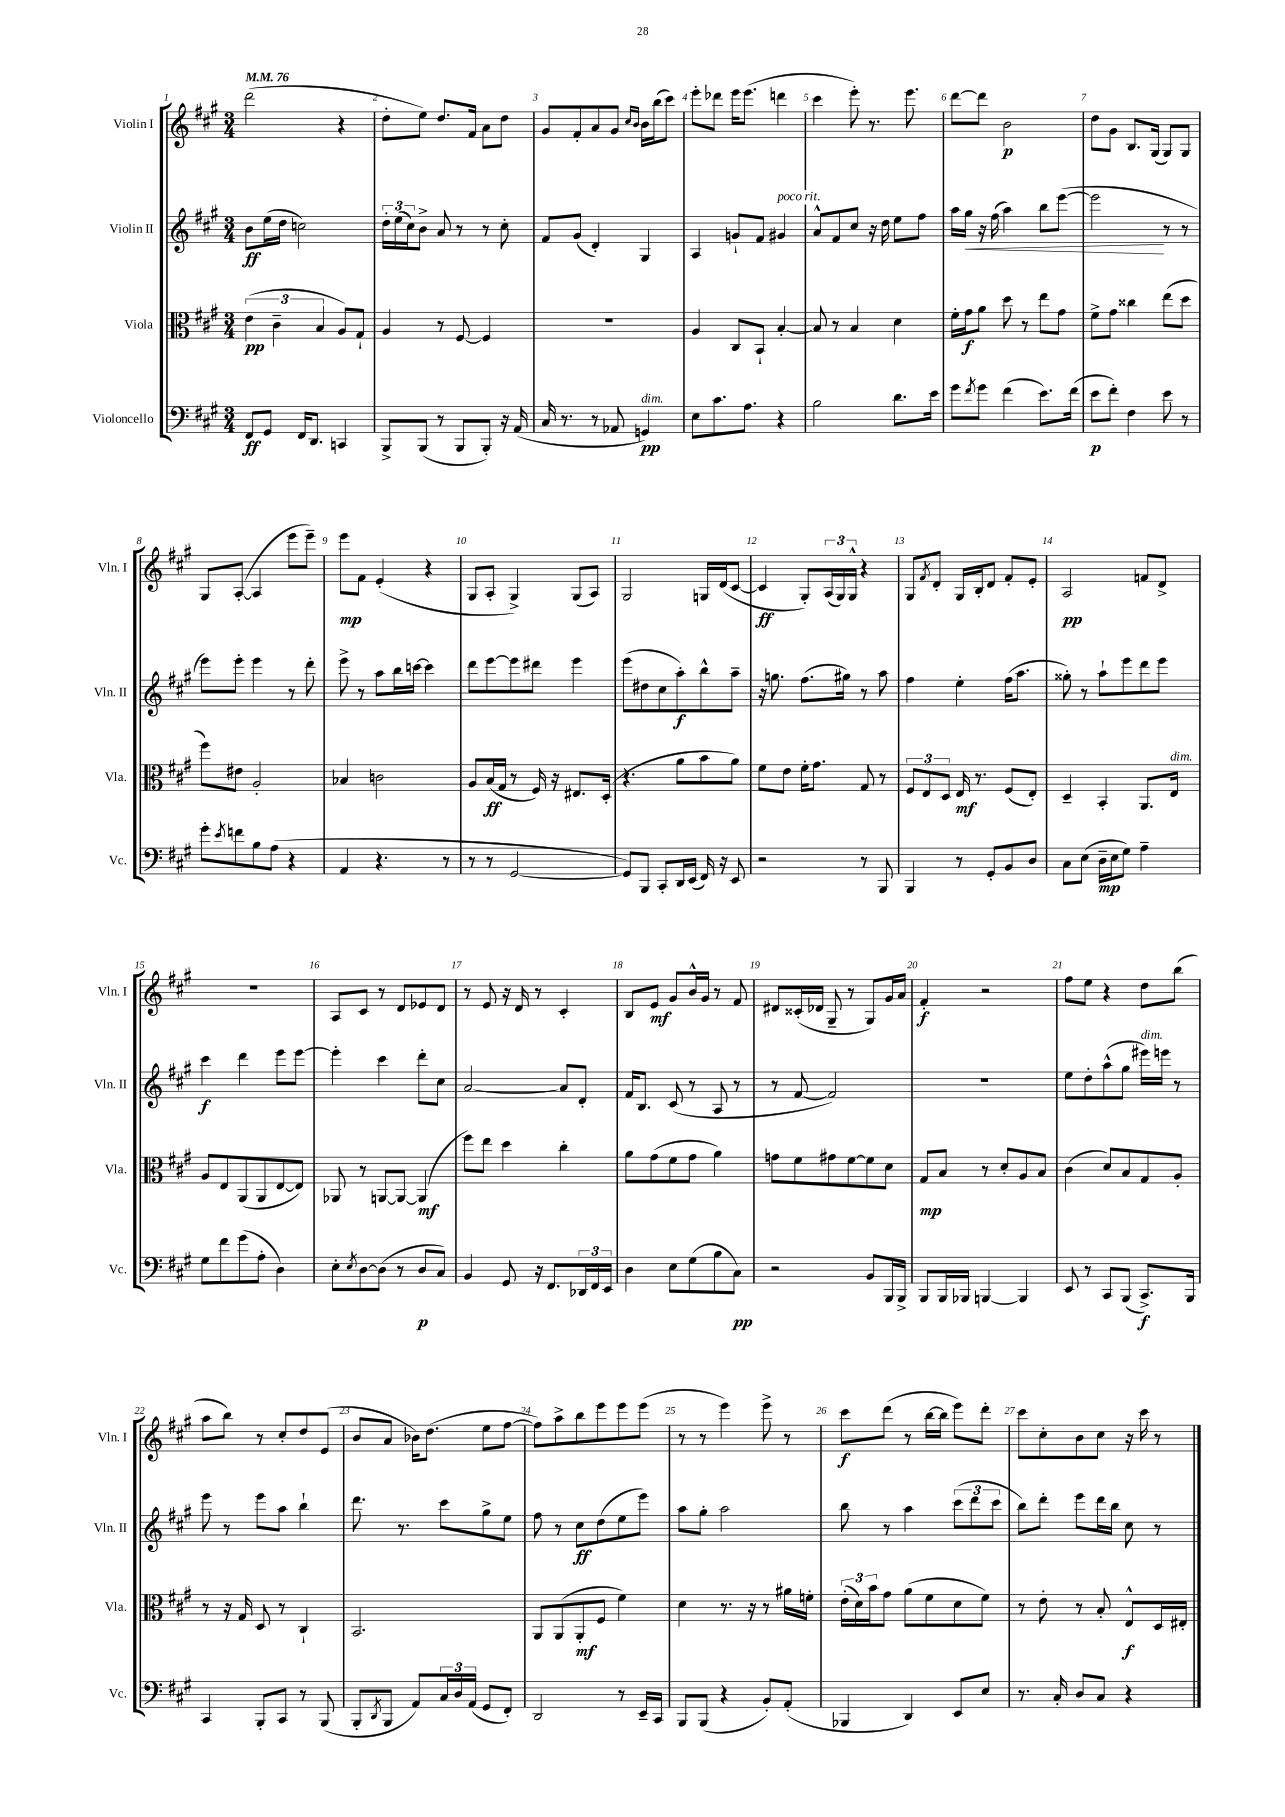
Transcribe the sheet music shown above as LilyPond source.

<<
\new StaffGroup <<
\new Staff = "s0" \with { instrumentName = "Violin I" shortInstrumentName = "Vln. I" } {
    \clef treble \key a \major \numericTimeSignature \time 3/4 \tempo 4 = 76
    d'''2( r4 |
    d''8-. e''8) d''8. fis'16 a'8 d''8 |
    gis'8 fis'8-. a'8 gis'8 \grace { cis''16 b'16 } b'16 b''16( cis'''8) |
    e'''8-. des'''8 e'''16 e'''8.( d'''4 |
    cis'''4 e'''8-.) r8. e'''8. |
    d'''8~ d'''8 b'2\p |
    d''8 gis'8 b8. gis16( gis8) gis8 |
    gis8 a8~-.( a4 e'''8 e'''8--) |
    e'''8\mp fis'8 e'4-.( r4 |
    gis8 a8-. gis4->) gis8( a8) |
    gis2 g16 d'16( cis'8~ |
    cis'4\ff gis8-.) \tuplet 3/2 { a16( gis16) gis16-^ } r4 |
    gis8 \acciaccatura { fis'8 } d'8-. gis16 b16-. d'8 fis'8-. e'8-. |
    a2\pp f'8 d'8-> |
    R2. |
    a8 cis'8 r8 d'8 ees'8 d'8 |
    r8 e'8 r16 d'16 r8 cis'4-. |
    b8 e'8\mf gis'8 b'16-^ gis'16 r8 fis'8 |
    dis'8 cisis'16-.( des'16 gis8-- r8 gis8) gis'16 a'16 |
    fis'4-.\f r2 |
    fis''8 e''8 r4 d''8 b''8( |
    a''8 b''8) r8 cis''8-. d''8 e'8( |
    b'8 a'8 bes'16) d''8.( e''8 fis''8~ |
    fis''8) a''8-> b''8 e'''8 e'''8 e'''8( |
    r8 r8 e'''4) e'''8-> r8 |
    cis'''8\f d'''8( r8 b''16~ b''16 e'''8) d'''8-. |
    cis'''8 cis''8-. b'8 cis''8 r16 cis'''16 r8 \bar "|." |
}
\new Staff = "s1" \with { instrumentName = "Violin II" shortInstrumentName = "Vln. II" } {
    \clef treble \key a \major \numericTimeSignature \time 3/4
    b'8\ff e''16( d''16 c''2) |
    \tuplet 3/2 { d''16-. e''16( cis''16) } b'8-> a'8 r8 r8 cis''8-. |
    fis'8 gis'8( d'4-.) gis4 |
    a4 g'8-! fis'8 gis'4^\markup { \italic "poco rit." } |
    a'8-^ fis'8 cis''8 r16 d''16 e''8 fis''8 |
    a''16 gis''16\< r16 fis''16( a''4) b''8 e'''8~( |
    e'''2\! r8 r8 |
    e'''8) e'''8-. e'''4 r8 d'''8-. |
    e'''8-> r8 a''8 b''16 c'''16~ c'''4 |
    d'''8 e'''8~ e'''8 dis'''8 e'''4 |
    e'''8( dis''8 cis''8 a''8-.\f) b''8-^ a''8-- |
    r16 g''8. fis''8.( gis''16) r8 a''8 |
    fis''4 e''4-. fis''16( a''8. |
    gisis''8-.) r8 a''8-! e'''8 d'''8 e'''8 |
    cis'''4\f d'''4 e'''8 e'''8~ |
    e'''4-. cis'''4 d'''8-. cis''8 |
    a'2~ a'8 d'8-. |
    fis'16 b8. cis'8( r8 a8 r8 |
    r8 fis'8~ fis'2) |
    R2. |
    e''8 d''8-. a''8-^( gis''8 eis'''16^\markup { \italic "dim." }) e'''16 r8 |
    e'''8 r8 e'''8 a''8 b''4-! |
    d'''8. r8. cis'''8 gis''8-> e''8 |
    fis''8 r8 cis''8\ff d''8( e''8 e'''8) |
    a''8 gis''8-. a''2 |
    b''8 r8 a''4 \tuplet 3/2 { cis'''8( d'''8 cis'''8 } |
    b''8) d'''8-. e'''8 d'''16 b''16 cis''8 r8 \bar "|." |
}
\new Staff = "s2" \with { instrumentName = "Viola" shortInstrumentName = "Vla." } {
    \clef alto \key a \major \numericTimeSignature \time 3/4
    \tuplet 3/2 { e'4\pp( cis'4-- b4 } a8) gis8-! |
    a4 r8 fis8~ fis4 |
    R2. |
    a4 cis8 b,8-! b4~-. |
    b8 r8 b4 d'4 |
    fis'16-. gis'16\f a'8 d''8 r8 e''8 gis'8 |
    fis'8-> gis'8 cisis''4 e''8( d''8 |
    fis''8) eis'8 a2-. |
    bes4 c'2 |
    a8 b16\ff( gis16 r8 fis16) r16 eis8. d16-.( |
    r4. a'8 b'8 a'8) |
    fis'8 e'8 fis'16-. gis'8. gis8 r8 |
    \tuplet 3/2 { fis8 e8 d8 } e16\mf r8. fis8( e8-.) |
    d4-- b,4-. a,8. e16^\markup { \italic "dim." } |
    a8 e8 a,8( a,8 e8~ e8) |
    aes,8 r8 a,8~ a,8~ a,4\mf( |
    fis''8) e''8 d''4 cis''4-. |
    a'8 gis'8( fis'8 gis'8 a'4) |
    g'8 fis'8 gis'8 fis'8~ fis'8 d'8 |
    gis8\mp b8 r8 d'8-. a8 b8 |
    cis'4( d'8) b8 gis8 a8-. |
    r8 r16 gis16 d8 r8 cis4-! |
    b,2. |
    a,8 a,8( a,8-.\mf fis8 fis'4) |
    d'4 r8. r16 r8 ais'16 f'16-. |
    \tuplet 3/2 { e'16-.( d'16) b'16 } gis'8 a'8( fis'8 d'8 fis'8) |
    r8 e'8-. r8 b8-. e8-^\f d16 eis16-. \bar "|." |
}
\new Staff = "s3" \with { instrumentName = "Violoncello" shortInstrumentName = "Vc." } {
    \clef bass \key a \major \numericTimeSignature \time 3/4
    fis,8\ff gis,8 fis,16 d,8. c,4 |
    b,,8-> b,,8( r8 b,,8 b,,8-.) r16 a,16( |
    cis16 r8. r8 aes,8 g,4\pp^\markup { \italic "dim." }) |
    e8 cis'8. a8. r4 |
    b2 d'8. e'16 |
    gis'8 \acciaccatura { fis'8 } gis'8 fis'4( e'8.) fis'16( |
    e'8\p fis'8-.) fis4 e'8 r8 |
    gis'8-. \acciaccatura { e'8 } f'8 b8 a8( r4 |
    a,4 r4. r8 |
    r8 r8 gis,2~ |
    gis,8) b,,8 cis,8-. d,16 e,16( fis,16) r16 e,8 |
    r2 r8 b,,8 |
    b,,4 r8 gis,8-. b,8 d8 |
    cis8 e8( d16--\mp e16 gis8) a4-- |
    gis8 fis'8 gis'8( a8-. d4) |
    e8-. \acciaccatura { e8 } d8~ d8( r8 d8\p cis8) |
    b,4 gis,8 r16 fis,8. \tuplet 3/2 { des,16 fis,16 e,16 } |
    d4 e8 gis8( b8 cis8\pp) |
    r2 b,8 b,,16 b,,16-> |
    b,,8 b,,16 bes,,16 b,,4~ b,,4 |
    e,8 r8 cis,8 b,,8( cis,8.->\f) b,,16 |
    cis,4 b,,8-. cis,8 r8 b,,8( |
    b,,8-. \acciaccatura { d,8 } b,,8 a,8) \tuplet 3/2 { cis16 d16 a,16( } gis,8 fis,8-.) |
    d,2 r8 e,16-- cis,16 |
    b,,8 b,,8( r4 b,8-.) a,8-.( |
    bes,,4 d,4) e,8 e8 |
    r8. cis16-. d8 cis8 r4 \bar "|." |
}
>>
>>
\layout { \context { \Score \override BarNumber.break-visibility = ##(#f #t #t) barNumberVisibility = #all-bar-numbers-visible } }
